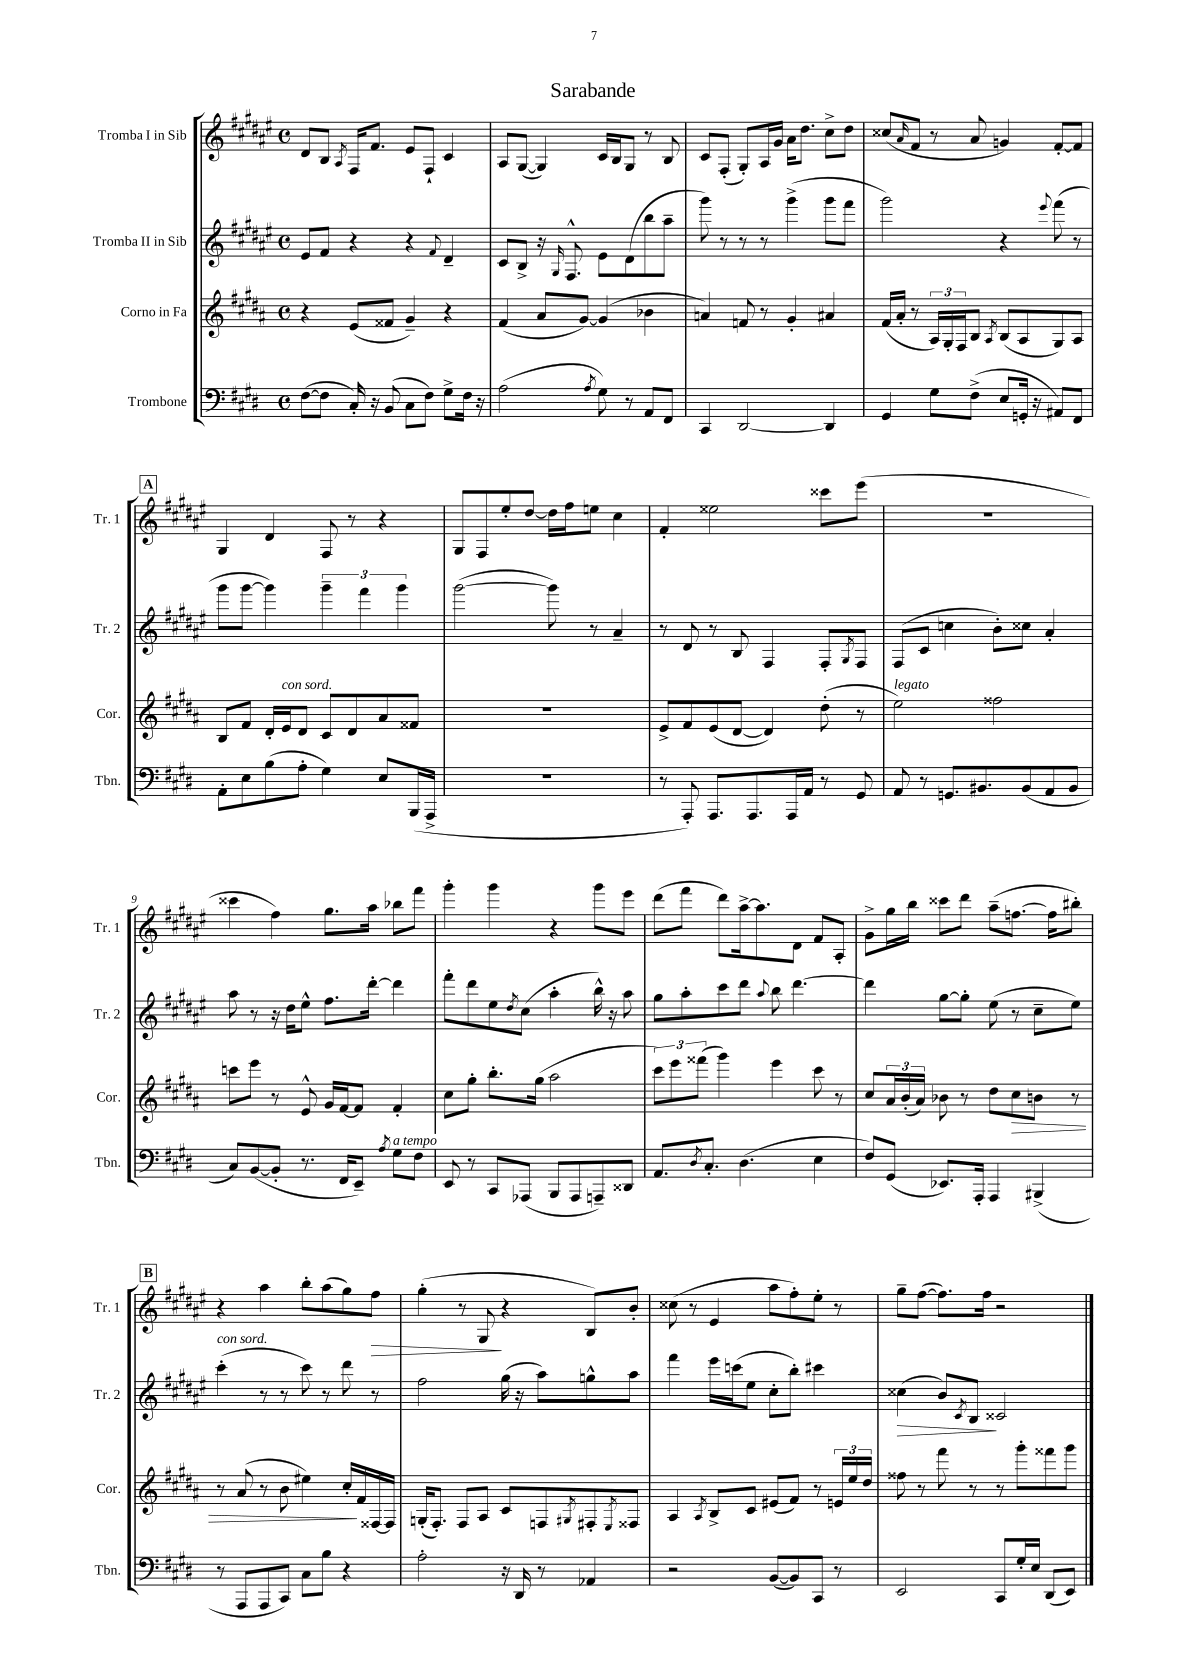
\header { title = "Sarabande" }
<<
\new StaffGroup <<
\new Staff = "s0" \with { instrumentName = "Tromba I in Sib" shortInstrumentName = "Tr. 1" } {
    \clef treble \key fis \major \defaultTimeSignature \time 4/4
    dis'8 b8 \acciaccatura { ais8 } fis16 fis'8. eis'8 fis8-! cis'4 |
    ais8 gis8~( gis4) cis'16 b16 gis8 r8 b8 |
    cis'8 fis8-.( gis8-.) ais16 gis'16 ais'16 dis''8. cis''8-> dis''8 |
    cisis''8( \grace { ais'16 } fis'8 r8 ais'8 g'4) fis'8~-. fis'8 |
    \mark \markup { \box "A" } gis4 dis'4 fis8 r8 r4 |
    gis8 fis8 eis''8-. dis''8~ dis''16 fis''16 e''8 cis''4 |
    fis'4-. eisis''2 cisis'''8 eis'''8( |
    R1 |
    cisis'''4 fis''4) gis''8. ais''16 bes''8 fis'''8 |
    gis'''4-. gis'''4 r4 gis'''8 eis'''8 |
    dis'''8( fis'''8 dis'''8) ais''16~-> ais''8. dis'8 fis'8 ais8-. |
    gis'8-> gis''16 b''16 cisis'''8 dis'''8 ais''8--( f''8.~ f''16 bis''8-.) |
    \mark \markup { \box "B" } r4 ais''4 b''8-. ais''8( gis''8) fis''8\> |
    gis''4-.( r8 gis8\! r4 b8) b'8-. |
    cisis''8( r8 eis'4 ais''8 fis''8-.) eis''8-. r8 |
    gis''8-- fis''8~( fis''8.) fis''16 r2 \bar "|." |
}
\new Staff = "s1" \with { instrumentName = "Tromba II in Sib" shortInstrumentName = "Tr. 2" } {
    \clef treble \key fis \major \defaultTimeSignature \time 4/4
    eis'8 fis'8 r4 r4 \appoggiatura { fis'8 } dis'4-- |
    cis'8 b8-> r16 \grace { gis16 } fis8.-^ eis'8 dis'8( b''8 ais''8-- |
    gis'''8) r8 r8 r8 gis'''4->( gis'''8 fis'''8 |
    gis'''2) r4 \appoggiatura { eis'''8 } fis'''8( r8 |
    \mark \markup { \box "A" } gis'''8 gis'''8~ gis'''4) \tuplet 3/2 { gis'''4-- fis'''4 gis'''4 } |
    gis'''2~( gis'''8) r8 ais'4-- |
    r8 dis'8 r8 b8 fis4 fis8-. \acciaccatura { gis8 } fis8 |
    fis8( cis'8 c''4 b'8-.) cisis''8 ais'4-. |
    ais''8 r8 r16 dis''16 eis''8-^ fis''8. dis'''16~-. dis'''4 |
    fis'''8-. dis'''8 eis''8 \acciaccatura { dis''8 } cis''8( ais''4-. b''16-^) r16 ais''8 |
    gis''8 ais''8-. cis'''8 dis'''8 \appoggiatura { ais''8 } b''8 dis'''4.~ |
    dis'''4 gis''8~ gis''8-. eis''8( r8 cis''8-- eis''8) |
    \mark \markup { \box "B" } cis'''4-.^\markup { \italic "con sord." }( r8 r8 cis'''8) r8 dis'''8 r8 |
    fis''2 gis''16( r16 ais''8) g''8-^ ais''8 |
    fis'''4 eis'''16 c'''16( eis''8 cis''8-. b''8-.) cis'''4 |
    cisis''4\>( b'8) \acciaccatura { cis'8 } b8\! cisis'2 \bar "|." |
}
\new Staff = "s2" \with { instrumentName = "Corno in Fa" shortInstrumentName = "Cor." } {
    \clef treble \key b \major \defaultTimeSignature \time 4/4
    r4 e'8( fisis'8 gis'4--) r4 |
    fis'4( ais'8 gis'8~) gis'4( bes'4 |
    a'4) f'8 r8 gis'4-. ais'4 |
    fis'16( ais'16-. r8 \tuplet 3/2 { ais16) gis16-. fis16 } b8 \acciaccatura { ais8 } b8( ais8 gis8) ais8 |
    \mark \markup { \box "A" } b8 fis'8 dis'16-. e'16^\markup { \italic "con sord." } dis'8 cis'8 dis'8 ais'8 fisis'8 |
    R1 |
    e'8-> fis'8 e'8( dis'8~ dis'4) dis''8-.( r8 |
    e''2^\markup { \italic "legato" }) fisis''2 |
    c'''8 e'''8 r8 e'8-^ gis'16 fis'16~ fis'8 fis'4-. |
    cis''8 gis''8-. b''8.-. gis''16( ais''2 |
    \tuplet 3/2 { cis'''8) e'''8 fisis'''8( } gis'''4) e'''4 cis'''8 r8 |
    cis''8 \tuplet 3/2 { ais'16 b'16-.( ais'16) } bes'8 r8 dis''8 cis''8\> b'8 r8 |
    \mark \markup { \box "B" } r8 ais'8( r8 b'8 eis''4) cis''16-.\! fis'16 fisis16~ fisis16 |
    g16-.( fis8.-.) fis8 ais8 cis'8 f8 \acciaccatura { gis8 } fis8-. \acciaccatura { e8 } fisis8 |
    ais4 \acciaccatura { ais8 } b8-> cis'8 eis'8( fis'8) r8 \tuplet 3/2 { e'16 e''16 dis''16 } |
    fisis''8 r8 fis'''8 r8 r8 gis'''8-. fisis'''8 gis'''8 \bar "|." |
}
\new Staff = "s3" \with { instrumentName = "Trombone" shortInstrumentName = "Tbn." } {
    \clef bass \key e \major \defaultTimeSignature \time 4/4
    fis8~( fis8 cis16-.) r16 b,8( cis8 fis8) gis8-> fis16 r16 |
    a2( \acciaccatura { a8 } gis8) r8 a,8 fis,8 |
    cis,4 dis,2~ dis,4 |
    gis,4 gis8 fis8->( e8 g,16-. r16 ais,8) fis,8 |
    \mark \markup { \box "A" } a,8-. e8 b8( a8-. gis4) e8 b,,16( a,,16-> |
    R1 |
    r8 a,,8-.) a,,8. a,,8. a,,16 a,16 r8 gis,8 |
    a,8 r8 g,8. bis,8. bis,8( a,8 bis,8 |
    cis8) b,8~( b,8-. r8. fis,16 e,8--) \acciaccatura { a8 } gis8^\markup { \italic "a tempo" } fis8 |
    e,8 r8 cis,8 aes,,8( b,,8 aes,,8 a,,8--) disis,8 |
    a,8. \acciaccatura { dis8 } cis8.-. dis4.( e4 |
    fis8) gis,8( ees,8.) a,,16-. a,,4 bis,,4->( |
    \mark \markup { \box "B" } r8 a,,8 a,,8 cis,8) cis8 b8 r4 |
    a2-. r16 dis,16 r8 aes,4 |
    r2 b,8~( b,8) cis,8 r8 |
    e,2 cis,8 gis16-. e16 dis,8( e,8) \bar "|." |
}
>>
>>
